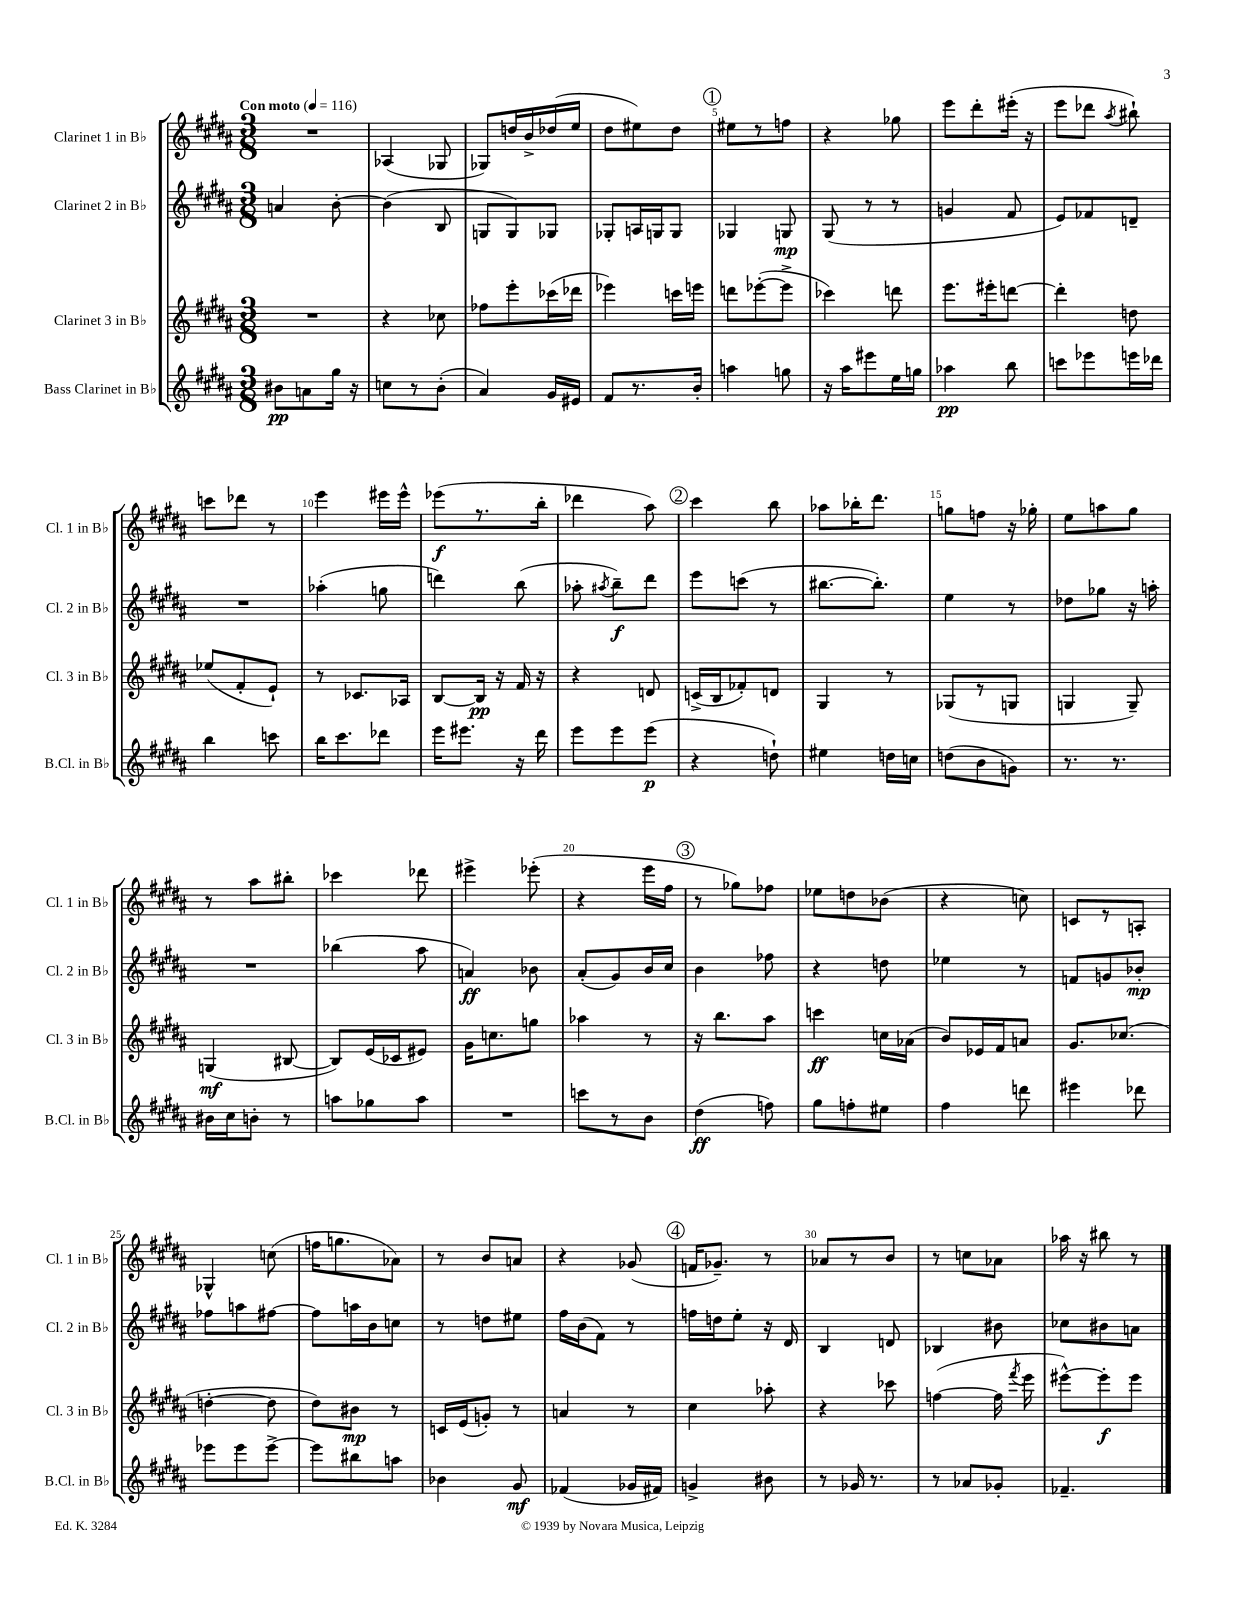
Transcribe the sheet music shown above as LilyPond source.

<<
\new StaffGroup <<
\new Staff = "s0" \with { instrumentName = "Clarinet 1 in Bb" shortInstrumentName = "Cl. 1 in Bb" } {
    \clef treble \key b \major \numericTimeSignature \time 3/8 \tempo "Con moto" 4 = 116
    \autoBeamOff R4. |
    aes4( ges8 |
    ges8[) d''16 b'16-> des''16( e''16] |
    dis''8[ eis''8) dis''8] |
    \mark \markup { \circle "1" } eis''8[ r8 f''8] |
    r4 ges''8 |
    e'''8[ dis'''8-. eis'''16]-.( r16 |
    e'''8[ des'''8] \acciaccatura { ais''8 } bis''8-!) |
    c'''8[ des'''8] r8 |
    e'''4 eis'''16[ eis'''16]-^ |
    ees'''8[\f( r8. b''16]-. |
    des'''4 ais''8) |
    \mark \markup { \circle "2" } cis'''4 b''8 |
    aes''8[ bes''16-. dis'''8.] |
    g''8[ f''8] r16 ges''16-. |
    e''8[ a''8 gis''8] |
    r8 ais''8[ bis''8]-. |
    ces'''4 des'''8 |
    eis'''4-> ees'''8-.( |
    r4 e'''16[ fis''16] |
    \mark \markup { \circle "3" } r8 ges''8[) fes''8] |
    ees''8[ d''8 bes'8]( |
    r4 c''8) |
    c'8[ r8 a8]-. |
    ges4-^ c''8( |
    f''16[ g''8. aes'8]) |
    r8 b'8[ a'8] |
    r4 ges'8( |
    \mark \markup { \circle "4" } f'16[ ges'8.]--) r8 |
    aes'8[ r8 b'8] |
    r8 c''8[ aes'8] |
    aes''16 r16 bis''8 r8 \bar "|." |
}
\new Staff = "s1" \with { instrumentName = "Clarinet 2 in Bb" shortInstrumentName = "Cl. 2 in Bb" } {
    \clef treble \key b \major \numericTimeSignature \time 3/8
    \autoBeamOff a'4 b'8~-. |
    b'4( b8 |
    g8[ g8) ges8] |
    ges8[-. a16 g16 g8] |
    \mark \markup { \circle "1" } ges4 g8\mp |
    gis8( r8 r8 |
    g'4 fis'8 |
    e'8[) fes'8 d'8]-- |
    R4. |
    aes''4-.( g''8 |
    d'''4) b''8( |
    aes''8-. \acciaccatura { ais''8 } b''8[--\f) dis'''8] |
    \mark \markup { \circle "2" } e'''8[ c'''8]( r8 |
    bis''8.[~ bis''8.]-.) |
    e''4 r8 |
    des''8[ ges''8] r16 a''16-. |
    R4. |
    bes''4( ais''8 |
    a'4\ff) bes'8 |
    ais'8[-.( gis'8) b'16 cis''16] |
    \mark \markup { \circle "3" } b'4 fes''8 |
    r4 d''8 |
    ees''4 r8 |
    f'8[ g'8 bes'8]-.\mp |
    fes''8[ a''8 fis''8]~ |
    fis''8[ a''16 b'16 c''8] |
    r8 d''8[ eis''8] |
    fis''16[ b'16( fis'8]) r8 |
    \mark \markup { \circle "4" } f''16[ d''16 e''8]-. r16 dis'16 |
    b4 d'8 |
    bes4 bis'8 |
    ces''8[ bis'8 a'8] \bar "|." |
}
\new Staff = "s2" \with { instrumentName = "Clarinet 3 in Bb" shortInstrumentName = "Cl. 3 in Bb" } {
    \clef treble \key b \major \numericTimeSignature \time 3/8
    \autoBeamOff R4. |
    r4 ces''8 |
    fes''8[ e'''8-. ces'''16( des'''16] |
    ees'''4) c'''16[ e'''16] |
    \mark \markup { \circle "1" } d'''8[ ees'''8~-.( ees'''8]-> |
    ces'''4) d'''8 |
    e'''8.[ eis'''16-. d'''8]~ |
    d'''4-. d''8 |
    ees''8[( fis'8-. e'8]-!) |
    r8 ces'8.[ aes16] |
    b8[~ b16]\pp r16 fis'16 r16 |
    r4 d'8 |
    \mark \markup { \circle "2" } c'16[->( b16 fes'8-.) d'8] |
    gis4 r8 |
    ges8[( r8 g8] |
    g4 g8--) |
    g4\mf( bis8~ |
    bis8[) e'16( ces'16 eis'8]) |
    gis'16[ c''8. g''8] |
    aes''4 r8 |
    \mark \markup { \circle "3" } r16 b''8.[ ais''8] |
    c'''4\ff c''16[ aes'16]( |
    b'8[) ees'16 fis'16 a'8] |
    gis'8.[ ces''8.]( |
    d''4~-. d''8 |
    dis''8[) bis'8]\mp r8 |
    c'16[ e'16( g'8]-.) r8 |
    a'4 r8 |
    \mark \markup { \circle "4" } cis''4 aes''8-. |
    r4 ces'''8 |
    f''4~( f''16 \acciaccatura { fis'''8 } e'''16 |
    eis'''8[~-^) eis'''8-.\f eis'''8] \bar "|." |
}
\new Staff = "s3" \with { instrumentName = "Bass Clarinet in Bb" shortInstrumentName = "B.Cl. in Bb" } {
    \clef treble \key b \major \numericTimeSignature \time 3/8
    \autoBeamOff bis'8[\pp a'8 gis''16] r16 |
    c''8[ r8 b'8]-.( |
    ais'4) gis'16[ eis'16] |
    fis'8[ r8. b'16]-. |
    \mark \markup { \circle "1" } a''4 g''8 |
    r16 ais''16[ eis'''8 e''16 g''16] |
    aes''4\pp b''8 |
    c'''8[ ees'''8 e'''16 des'''16] |
    b''4 c'''8 |
    b''16[ cis'''8. des'''8] |
    e'''16[ eis'''8.] r16 dis'''16 |
    e'''8[ e'''8 e'''8]\p( |
    \mark \markup { \circle "2" } r4 d''8-!) |
    eis''4 d''16[ c''16] |
    d''8[( b'8 g'8]) |
    r8. r8. |
    bis'16[ cis''16 b'8]-. r8 |
    a''8[ ges''8 a''8] |
    R4. |
    c'''8[ r8 b'8] |
    \mark \markup { \circle "3" } dis''4\ff( f''8) |
    gis''8[ f''8-. eis''8] |
    fis''4 d'''8 |
    eis'''4 des'''8 |
    ees'''8[ ees'''8 ees'''8]~-> |
    ees'''8[ bis''8 a''8] |
    bes'4 gis'8\mf |
    fes'4( ges'16[ fis'16]) |
    \mark \markup { \circle "4" } g'4-> bis'8 |
    r8 ges'16 r8. |
    r8 aes'8[ ges'8]-. |
    fes'4.-- \bar "|." |
}
>>
>>
\layout { \context { \Score \override BarNumber.break-visibility = ##(#f #t #t) barNumberVisibility = #(every-nth-bar-number-visible 5) } }
